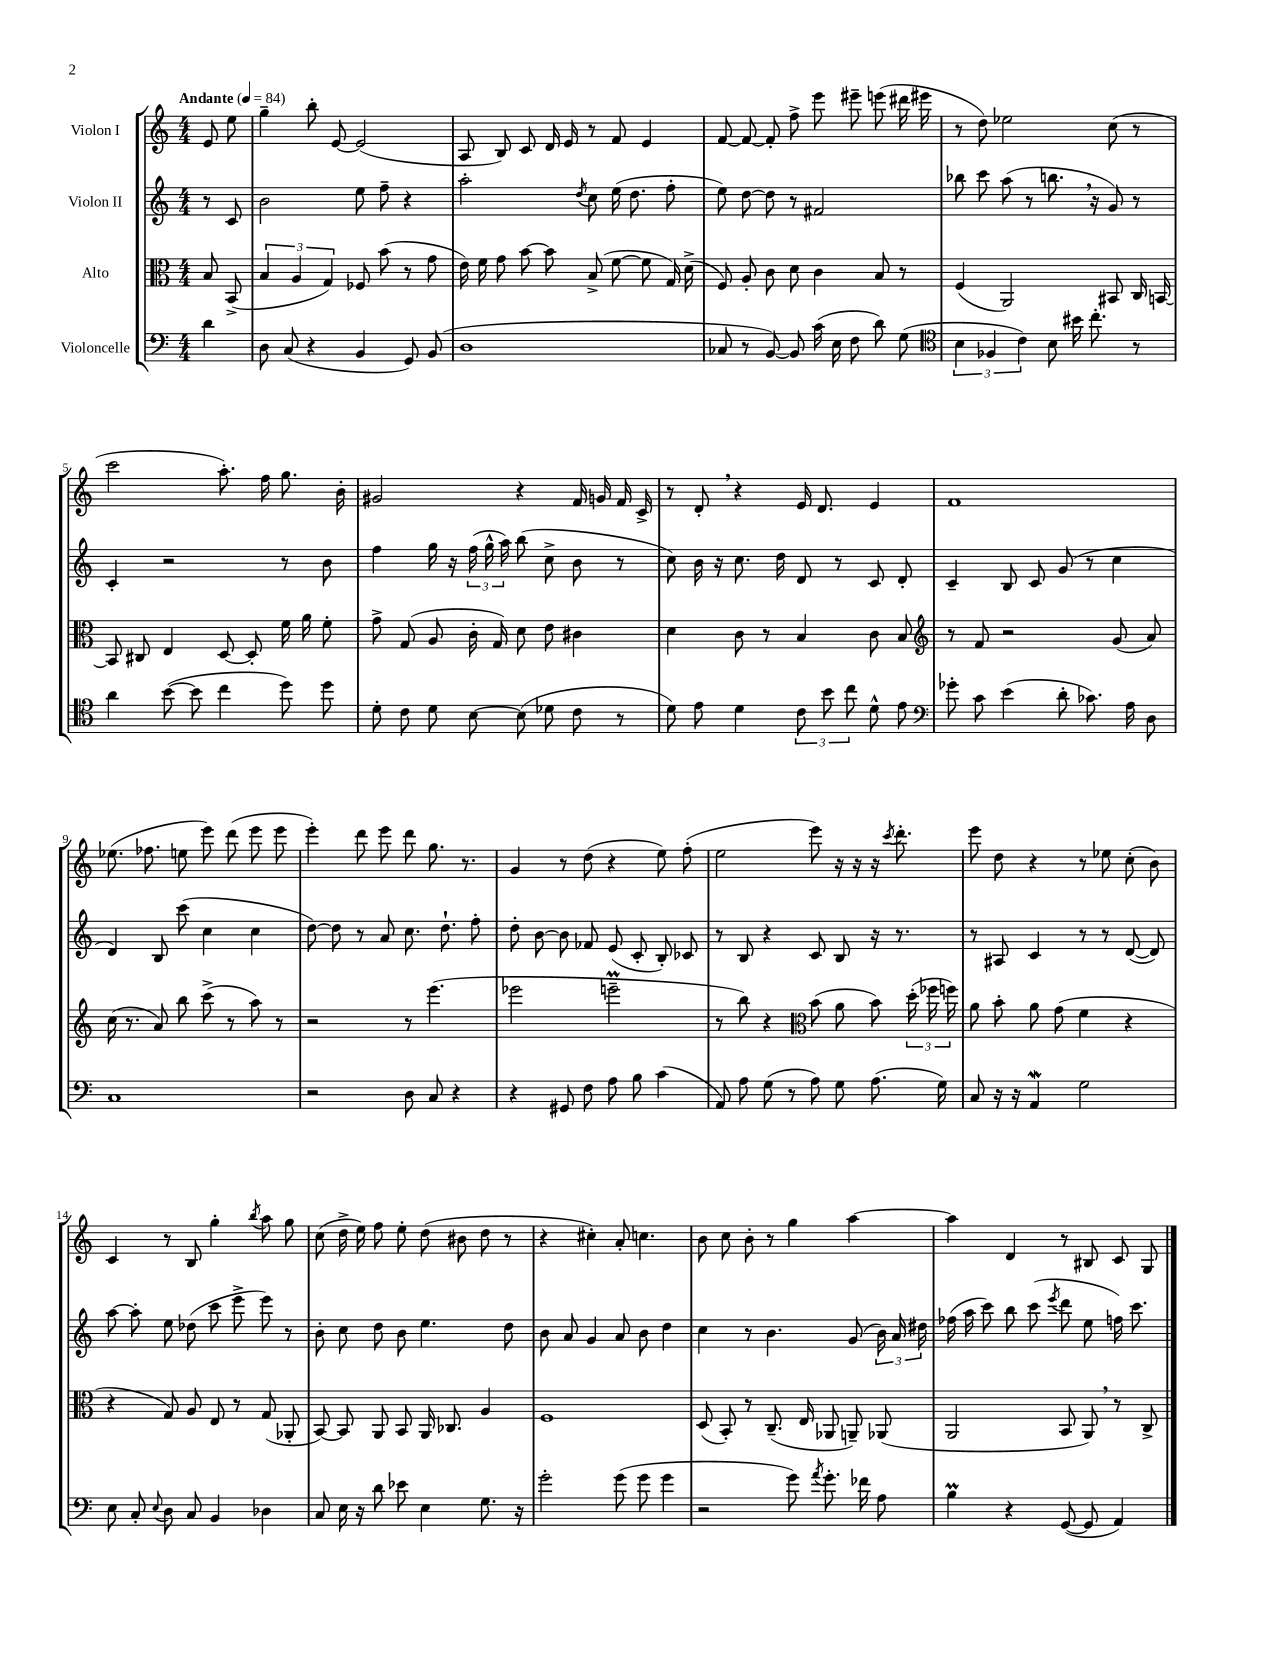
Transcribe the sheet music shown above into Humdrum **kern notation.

**kern	**kern	**kern	**kern
*staff4	*staff3	*staff2	*staff1
*clefF4	*clefC3	*clefG2	*clefG2
*k[]	*k[]	*k[]	*k[]
*M4/4	*M4/4	*M4/4	*M4/4
*MM84	*MM84	*MM84	*MM84
4d	8B	8r	8e
.	(8BB^	8c	8ee
=	=	=	=
8D	6B	2b	4gg~
(8C	.	.	.
.	6A	.	.
4r	.	.	8bb'
.	6G)	.	.
.	.	.	[8e
4BB	8F-	8ee	(2e]
.	(8b	8ff~	.
8GG)	8r	4r	.
(8BB	8g	.	.
=	=	=	=
1D	16e)	2aa'	8A
.	16f	.	.
.	8g	.	8B)
.	[8b	.	8c
.	8b]	.	16d
.	.	.	16e
.	.	8qdd	.
.	(8B^	8cc	8r
.	[8f	(16ee	8f
.	.	8.dd	.
.	8f]	.	4e
.	16G)	8ff'	.
.	(16d^	.	.
=	=	=	=
8C-	8F)	8ee)	[8f
8r	8A'	[8dd	8f_
[8BB)	8c	8dd]	8f']
8BB]	8d	8r	8ff^
(16c	4c	2f#	8eee
16E	.	.	.
8F	.	.	8eee#~
8d)	8B	.	(8eee
(8G	8r	.	16ddd#
.	.	.	16eee#
=	=	=	=
*clefC4	*	*	*
6B	(4F	8bb-	8r
.	.	8ccc	8dd)
6F-	.	.	.
.	2AA)	(8aa	2ee-
6c)	.	.	.
.	.	8r	.
8B	.	8.bb	.
16b#	.	.	.
8.cc'	.	16r	.
.	8BB#	8g)	(8cc
8r	16C	8r	8r
.	[16BB	.	.
=	=	=	=
4a	8BB]	4c'	2ccc
.	8C#	.	.
([8b	4E	2r	.
8b]	.	.	.
4cc	[8D	.	8.aa')
.	8D']	.	.
.	.	.	16ff
8dd)	16f	8r	8.gg
.	16a	.	.
8dd	8f'	8b	.
.	.	.	16b'
=	=	=	=
8d'	8g^	4ff	2g#
8c	(8G	.	.
8d	8A	16gg	.
.	.	16r	.
[8B	16c'	(24ff	.
.	.	24gg^^	.
.	16G)	.	.
.	.	24aa)	.
(8B]	8d	(8bb	4r
8d-	8e	8cc^	.
8c	4c#	8b	16f
.	.	.	16g
8r	.	8r	16f
.	.	.	16c^
=	=	=	=
8d)	4d	8cc)	8r
8e	.	16b	8d'
.	.	16r	.
4d	8c	8.cc	4r
.	8r	.	.
.	.	16dd	.
12c	4B	8d	16e
.	.	.	8.d
12b	.	.	.
.	.	8r	.
12cc	.	.	.
8d^^	8c	8c	4e
8e	8B	8d'	.
=	=	=	=
*clefF4	*clefG2	*	*
8g-'	8r	4c~	1f
8c	8f	.	.
(4e	2r	8B	.
.	.	8c	.
8d'	.	(8g	.
8.c-)	.	8r	.
.	(8g	4cc	.
16A	.	.	.
8D	8a)	.	.
=	=	=	=
1C	(16cc	4d)	(8.ee-
.	8.r	.	.
.	.	.	8.ff-
.	8a)	8B	.
.	8bb	(8ccc	8ee
.	(8ccc^	4cc	8eee)
.	8r	.	(8ddd
.	8aa)	4cc	8eee
.	8r	.	8eee
=	=	=	=
2r	2r	[8dd)	4eee')
.	.	8dd]	.
.	.	8r	8ddd
.	.	8a	8eee
8D	8r	8.cc	8ddd
8C	(4.eee	.	8.gg
.	.	8.dd`	.
4r	.	.	.
.	.	.	8.r
.	.	8ff'	.
=	=	=	=
4r	2eee-	8dd'	4g
.	.	[8b	.
8GG#	.	8b]	8r
8F	.	8f-	(8dd
8A	2eee~	(8e	4r
8B	.	8c'	.
(4c	.	8B')	8ee)
.	.	8c-	(8ff'
=	=	=	=
8AA)	8r	8r	2ee
8A	8bb)	8B	.
(8G	4r	4r	.
8r	.	.	.
*	*clefC3	*	*
8A)	(8b	8c	8eee)
8G	8a	8B	16r
.	.	.	16r
(8.A	8b)	16r	16r
.	.	.	8qccc
.	.	8.r	8.ddd'
.	(24dd'	.	.
.	24ff-	.	.
16G)	.	.	.
.	24ff)	.	.
=	=	=	=
8C	8a	8r	8eee
16r	8b'	8A#	8dd
16r	.	.	.
4AA	8a	4c	4r
.	(8g	.	.
2G	4f	8r	8r
.	.	8r	8ee-
.	4r	([8d	(8cc'
.	.	8d])	8b)
=	=	=	=
8E	4r	[8aa	4c
8C'	.	8aa']	.
8qqE	.	.	.
8D	8G)	8ee	8r
8C	8A	(8dd-	8B
4BB	8E	8ccc	4gg'
.	8r	8eee^	.
.	.	.	8qbb
4D-	(8G	8eee)	8aa
.	8AA-'	8r	8gg
=	=	=	=
8C	[8BB)	8b'	(8cc
16E	8BB]	8cc	16dd^
16r	.	.	16ee)
8d	8AA	8dd	8ff
8e-	8BB	8b	8ee'
4E	16AA	4.ee	(8dd
.	8.C-	.	.
.	.	.	8b#
8.G	4A	.	8dd
.	.	8dd	8r
16r	.	.	.
=	=	=	=
2g'	1F	8b	4r
.	.	8a	.
.	.	4g	4cc#')
(8g	.	8a	8a'
8g	.	8b	4.cc
4g	.	4dd	.
=	=	=	=
2r	(8D	4cc	8b
.	8BB')	.	8cc
.	8r	8r	8b'
.	(8.C~	4.b	8r
8g)	.	.	4gg
.	16E	.	.
8qa	.	.	.
8.g'	8AA-	.	.
.	8AA~)	(8g	[4aa
16f-	.	.	.
8A	(8AA-	24b)	.
.	.	24a	.
.	.	24dd#	.
=	=	=	=
4B	2AA	(16ff-	4aa]
.	.	16aa	.
.	.	8ccc)	.
4r	.	8bb	4d
.	.	(8ccc	.
.	.	8qeee	.
([8GG	8BB	8ddd	8r
8GG]	8AA)	8ee	8B#
4AA)	8r	16ff)	8c
.	.	8.ccc	.
.	8C^	.	8G
==	==	==	==
*-	*-	*-	*-
